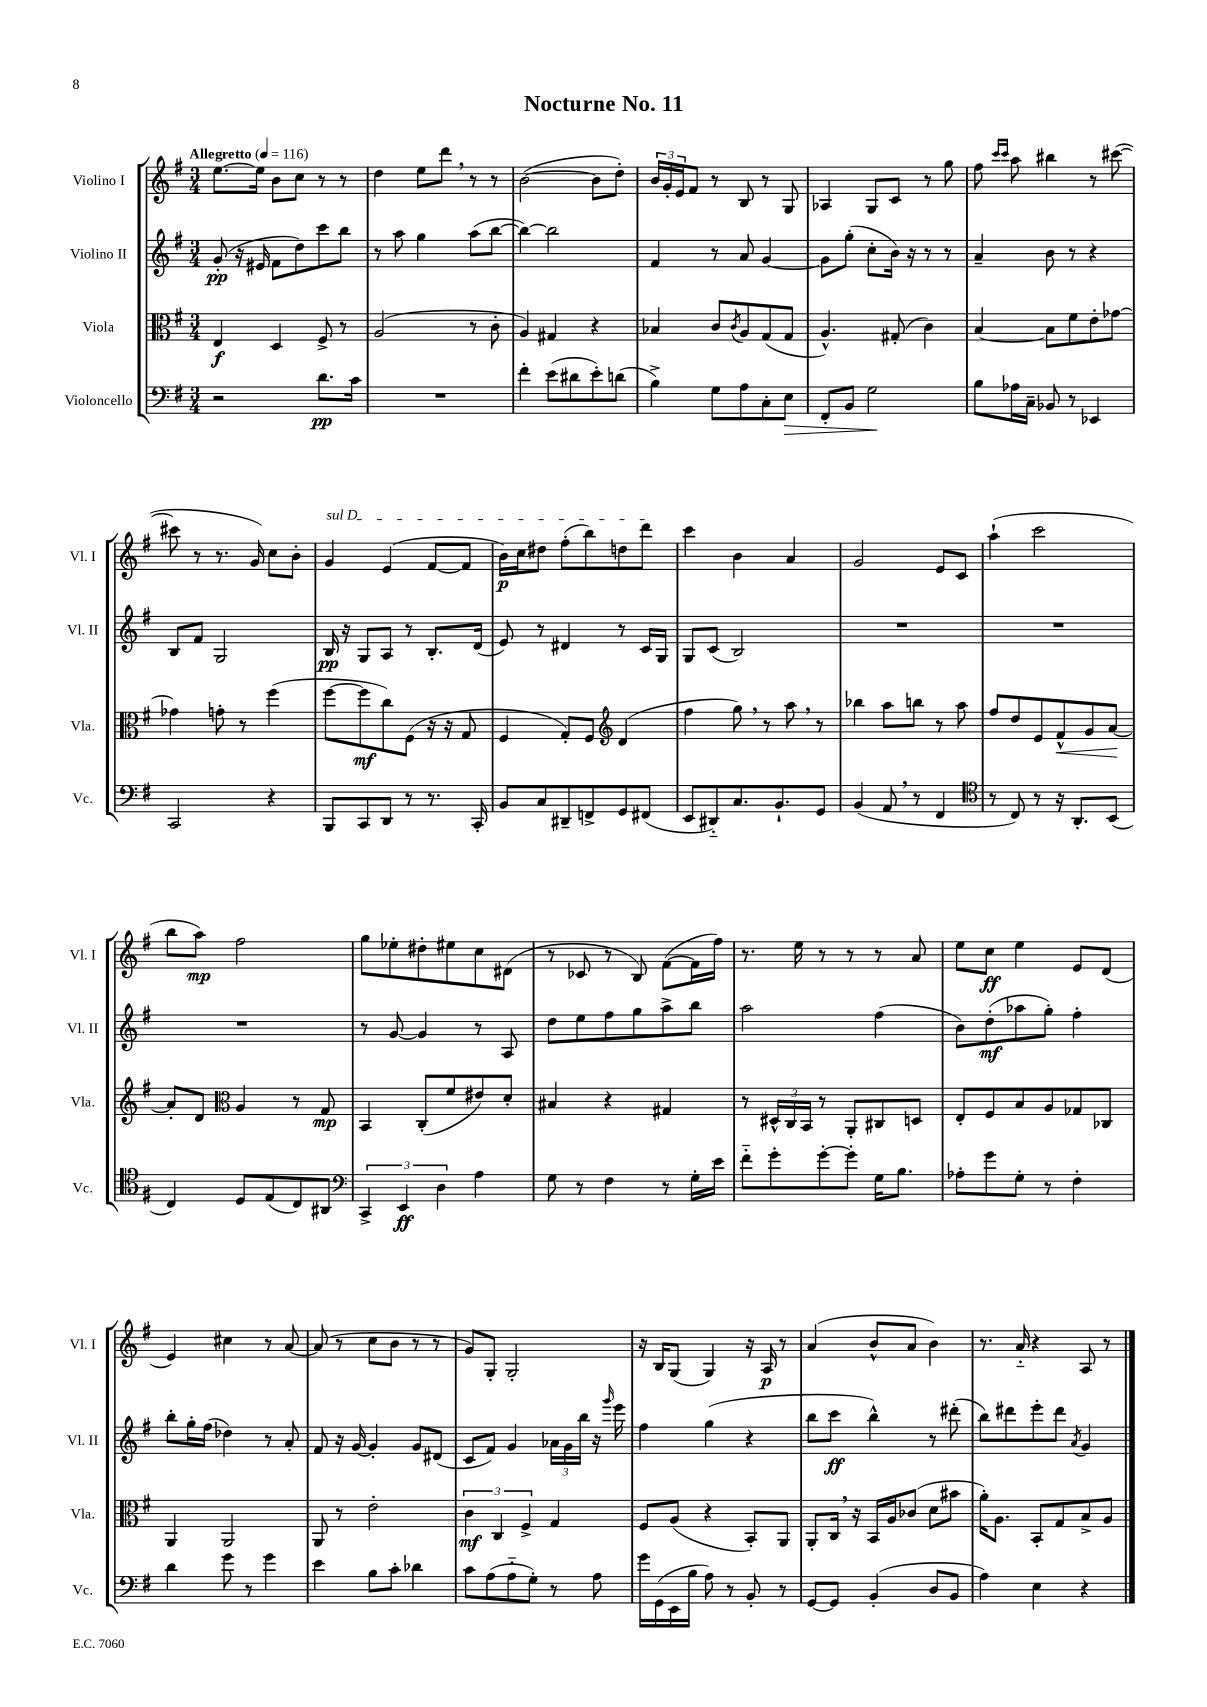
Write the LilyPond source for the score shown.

\header { title = "Nocturne No. 11" }
<<
\new StaffGroup <<
\new Staff = "s0" \with { instrumentName = "Violino I" shortInstrumentName = "Vl. I" } {
    \clef treble \key g \major \numericTimeSignature \time 3/4 \tempo "Allegretto" 4 = 116
    e''8.~ e''16 b'8 c''8 r8 r8 |
    d''4 e''8 d'''8 \breathe r8 r8 |
    b'2~( b'8 d''8-.) |
    \tuplet 3/2 { b'16 g'16-. e'16 } fis'8 r8 b8 r8 g8 |
    aes4 g8 c'8 r8 g''8 |
    fis''8 \grace { c'''16 c'''16 } a''8 bis''4 r8 cis'''8~( |
    cis'''8 r8 r8. g'16) c''8 b'8-. |
    \once \override TextSpanner.bound-details.left.text = \markup { \italic "sul D" } g'4\startTextSpan e'4( fis'8~ fis'8 |
    b'16\p) c''16 dis''8 fis''8-.( b''8) d''8 d'''8\stopTextSpan |
    c'''4 b'4 a'4 |
    g'2 e'8 c'8 |
    a''4-!( c'''2 |
    b''8 a''8\mp) fis''2 |
    g''8 ees''8-. dis''8-. eis''8 c''8 dis'8( |
    r8 ces'8 r8 b8) fis'8~( fis'16 fis''16) |
    r8. e''16 r8 r8 r8 a'8 |
    e''8 c''8\ff e''4 e'8 d'8( |
    e'4) cis''4 r8 a'8~ |
    a'8( r8 c''8 b'8 r8 r8 |
    g'8) g8-. g2-. |
    r16 b16 g8( g4) r16 a16\p r8 |
    a'4( b'8-^ a'8 b'4) |
    r8. a'16-_ r4 a8 r8 \bar "|." |
}
\new Staff = "s1" \with { instrumentName = "Violino II" shortInstrumentName = "Vl. II" } {
    \clef treble \key g \major \numericTimeSignature \time 3/4
    g'8-.\pp( r16 eis'16 fis'8 d''8) c'''8 b''8 |
    r8 a''8 g''4 a''8( b''8~ |
    b''4~) b''2 |
    fis'4 r8 a'8 g'4~ |
    g'8 g''8-.( c''8-. b'16) r16 r8 r8 |
    a'4-- b'8 r8 r4 |
    b8 fis'8 g2 |
    b16\pp r16 g8 a8 r8 b8.-. d'16( |
    e'8) r8 dis'4 r8 c'16 g16 |
    g8 c'8( b2) |
    R2. |
    R2. |
    R2. |
    r8 g'8~ g'4 r8 a8 |
    d''8 e''8 fis''8 g''8 a''8-> b''8 |
    a''2 fis''4( |
    b'8) d''8-.\mf( aes''8 g''8-.) fis''4-. |
    b''8-. g''16-. fis''16( des''4) r8 a'8-. |
    fis'8 r16 g'16~ g'4-. g'8 dis'8( |
    c'8 fis'8) g'4 \tuplet 3/2 { aes'16 g'16 b''16 } r16 \grace { g'''16 } e'''16 |
    fis''4 g''4( r4 |
    b''8 c'''8\ff b''4-^) r8 dis'''8-.( |
    b''8) dis'''8 e'''8-. dis'''8 \acciaccatura { a'8 } g'4 \bar "|." |
}
\new Staff = "s2" \with { instrumentName = "Viola" shortInstrumentName = "Vla." } {
    \clef alto \key g \major \numericTimeSignature \time 3/4
    e4\f d4 fis8-> r8 |
    a2( r8 c'8-. |
    a4) gis4 r4 |
    bes4 c'8 \acciaccatura { c'8 } a8 g8( g8 |
    a4.-^) gis8-.( c'4) |
    b4~ b8 fis'8 e'8-. ges'8~ |
    ges'4 g'8-. r8 fis''4( |
    fis''8~ fis''8\mf c''8) fis8( r16 r16 g8 |
    fis4 g8-.) fis8 \clef treble d'4( |
    fis''4 g''8) \breathe r8 a''8 \breathe r8 |
    bes''4 a''8 b''8 r8 a''8 |
    fis''8 d''8 e'8 fis'8-^\< g'8 a'8~\! |
    a'8-. d'8 \clef alto a4 r8 g8\mp |
    b,4 c8-.( fis'8 eis'8) d'8-. |
    bis4 r4 gis4 |
    r8 \tuplet 3/2 { dis16-^ c16 b,16 } r8 a,8-. cis8 d8 |
    e8-. fis8 b8 a8 ges8 ces8 |
    a,4 a,2 |
    a,8 r8 e'2-. |
    \tuplet 3/2 { c'4\mf c4 fis4-> } g4 |
    fis8 a8( r4 b,8-.) a,8 |
    a,8-. c16 \breathe r16 b,16 a16 ces'8( d'8 bis'8 |
    a'16-.) a8. b,8-. g8 b8-> a8 \bar "|." |
}
\new Staff = "s3" \with { instrumentName = "Violoncello" shortInstrumentName = "Vc." } {
    \clef bass \key g \major \numericTimeSignature \time 3/4
    r2 d'8.\pp c'16 |
    R2. |
    fis'4-. e'8( dis'8 e'8-.) d'8( |
    b4->) g8 a8 c8-. e8\> |
    fis,8-. b,8 g2\! |
    b8 aes16 c16-- bes,8 r8 ees,4 |
    c,2 r4 |
    b,,8 c,8 d,8 r8 r8. c,16-. |
    b,8 c8 dis,8-- f,8-> g,8 fis,8( |
    e,8 dis,8-_) c8. b,8.-! g,8 |
    b,4( a,8 \breathe r8 fis,4 |
    \clef tenor r8 c8) r8 r16 a,8.-. b,8( |
    c4) d8 e8( c8) ais,8 |
    \clef bass \tuplet 3/2 { c,4-> e,4\ff d4 } a4 |
    g8 r8 fis4 r8 g16-. e'16 |
    fis'8-_ g'8-. g'8~-. g'8-. g16 b8. |
    aes8-. g'8 g8-. r8 fis4-. |
    d'4 g'8 r8 g'4 |
    e'4 b8 c'8-. des'4 |
    c'8 a8( a8-_ g8-.) r8 a8 |
    g'16 g,16( e,16 b16 a8) r8 b,8-. r8 |
    g,8~ g,8 b,4-.( d8 b,8 |
    a4) e4 r4 \bar "|." |
}
>>
>>
\layout { \context { \Score \remove "Bar_number_engraver" } }
